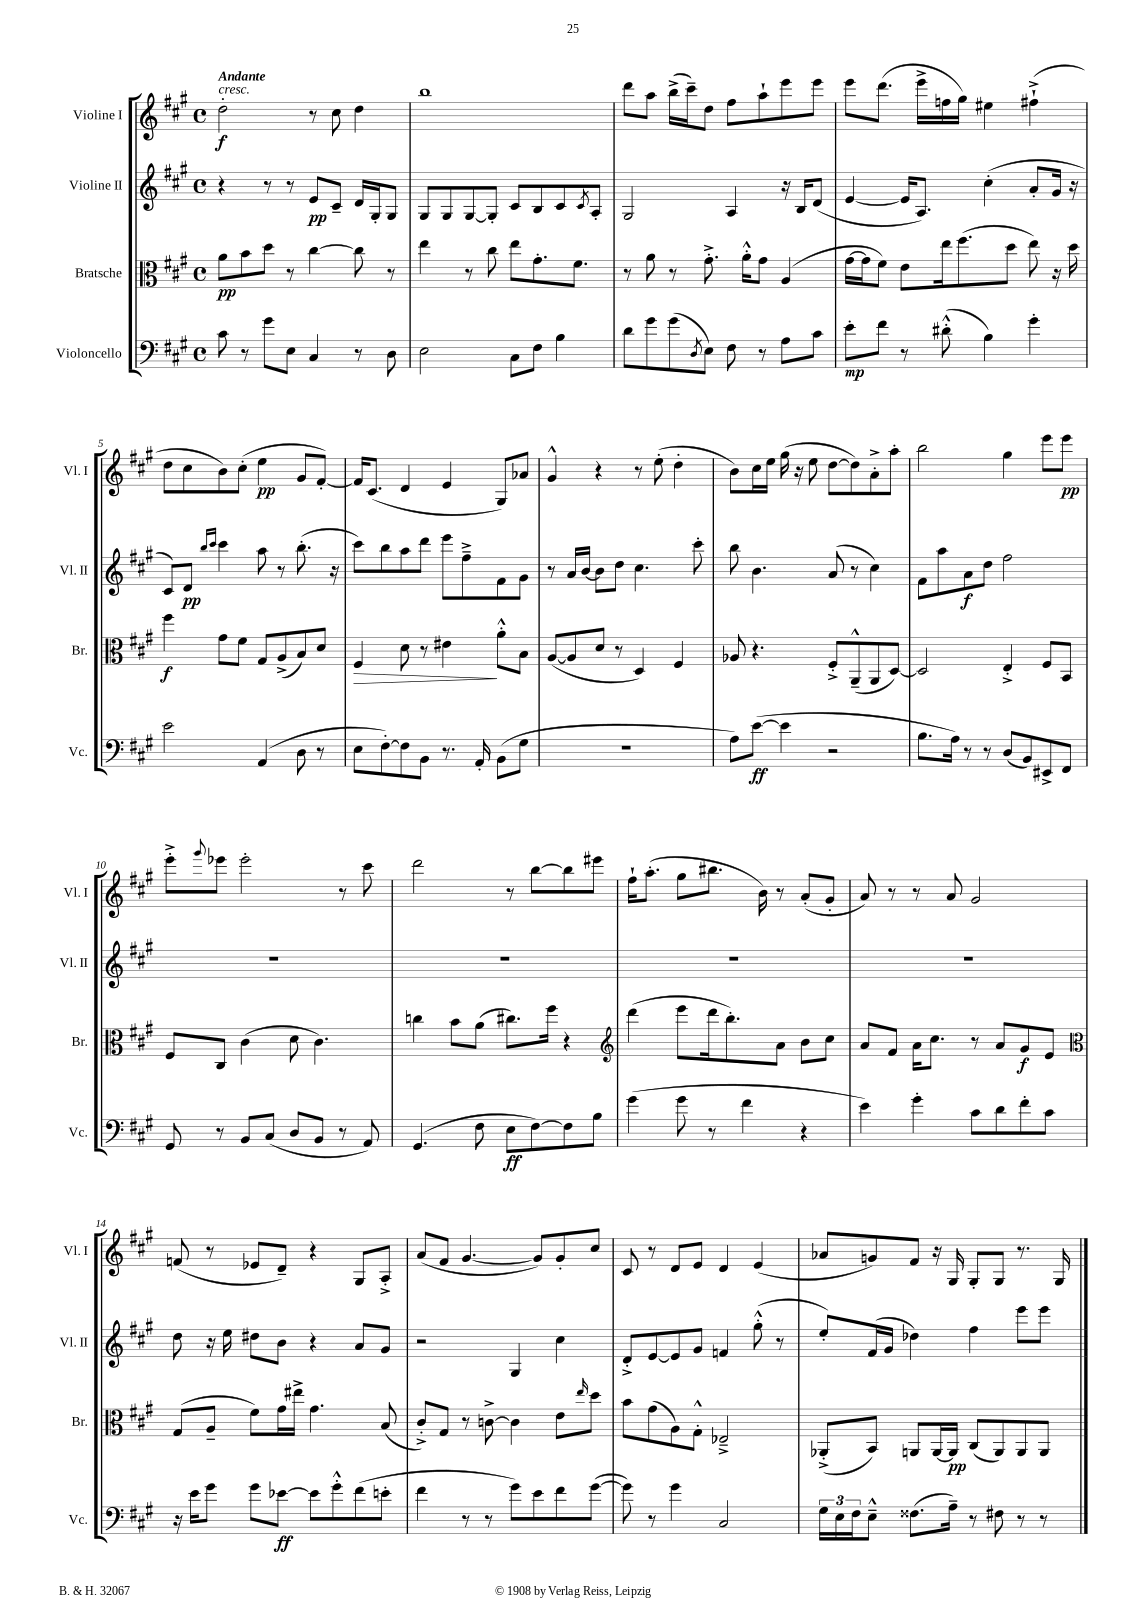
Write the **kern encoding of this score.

**kern	**kern	**kern	**kern
*staff4	*staff3	*staff2	*staff1
*clefF4	*clefC3	*clefG2	*clefG2
*k[f#c#g#]	*k[f#c#g#]	*k[f#c#g#]	*k[f#c#g#]
*M4/4	*M4/4	*M4/4	*M4/4
*met(c)	*met(c)	*met(c)	*met(c)
8c#	8a	4r	2dd'
8r	8b	.	.
8g#	8dd	8r	.
8E	8r	8r	.
4C#	[4cc#	8e	8r
.	.	8c#~	8cc#
8r	8cc#]	16d	4dd
.	.	16G#'	.
8D	8r	8G#	.
=	=	=	=
2E	4ee	8G#	1bb
.	.	8G#	.
.	8r	[8G#	.
.	8cc#	8G#']	.
8C#	8ee	8c#	.
8F#	8.g#'	8B	.
4B	.	8c#	.
.	8.f#	.	.
.	.	8qc#	.
.	.	8A'	.
=	=	=	=
8d	8r	2G#	8ddd
8g#	8a	.	8aa
(8g#	8r	.	(16bb^
.	.	.	16ccc#~)
8qD	.	.	.
8E)	8.g#'^	.	8dd
8F#	.	4A	8ff#
.	16a'^^	.	.
8r	8g#	.	8aa`
8A	(4A	16r	8eee
.	.	16B	.
8c#	.	(8d	8eee
=	=	=	=
8e'	[16g#	[4e	8eee
.	16g#]	.	.
8f#	8f#)	.	(8.ddd
8r	8e	16e]	.
.	.	8.A)	16eee^
(8d#'^^	16ee	.	16ff
.	(8.ff#	.	16gg#)
4B)	.	(4cc#'	4ee#
.	8dd	.	.
4g#'	8ee)	8a'	(4ff#`^
.	16r	16g#	.
.	16dd	16r	.
=	=	=	=
2e	4ff#	8c#)	8dd
.	.	8d	8cc#
.	.	16qqbb	.
.	.	16qqccc#	.
.	8g#	4ccc#	8b)
.	8f#	.	(8cc#'
(4AA	8G#	8aa	4ee
.	(8A^	8r	.
8D	8B)	(8.bb'	8g#
8r	8d	.	[8f#')
.	.	16r	.
=	=	=	=
8E	4F#	8ccc#)	16f#]
.	.	.	(8.c#
[8F#')	.	8bb	.
8F#]	8d	8aa	4d
8BB	8r	8ddd	.
8.r	4e#	8eee	4e
.	.	8ff#~^	.
16AA'	.	.	.
(8BB	8a'^^	8f#	8G#)
8G#	8B	8g#	8a-
=	=	=	=
1r	([8A	8r	4g#^^
.	8A]	16a	.
.	.	[16b	.
.	8d	8b]	4r
.	8r	8dd	.
.	4D)	4.cc#	8r
.	.	.	(8ee'
.	4F#	.	4dd'
.	.	8ccc#'	.
=	=	=	=
8A)	8A-	8bb	8b)
([8e	4.r	4.b	16cc#
.	.	.	16ee
4e]	.	.	(16gg#
.	.	.	16r
.	.	.	8ee
2r	8F#'^	(8a	[8dd
.	(8AA~^^	8r	8dd])
.	8AA	4cc#)	8a'^
.	[8D)	.	8aa'
=	=	=	=
8.B	2D]	8f#	2bb
.	.	8aa	.
16A)	.	.	.
8r	.	8a	.
8r	.	8dd	.
(8D	4E'^	2ff#	4gg#
8BB)	.	.	.
8EE#^	8F#	.	8eee
8FF#	8BB	.	8eee
=	=	=	=
8GG#	8F#	1r	8eee'^
.	.	.	8qqggg#
8r	8C#	.	8eee-
8BB	(4c#	.	2eee-'
(8C#	.	.	.
8D	8d	.	.
8BB	4.c#)	.	.
8r	.	.	8r
8AA)	.	.	8ccc#
=	=	=	=
(4.GG#	4cc	1r	2ddd
.	8b	.	.
8F#	(8a	.	.
8E	8.cc#)	.	8r
[8F#)	.	.	[8bb
.	16ff#	.	.
8F#]	4r	.	8bb]
8B	.	.	8eee#
=	=	=	=
*	*clefG2	*	*
(4g#	(4ddd	1r	16ff#`
.	.	.	(8.aa'
8g#	8eee	.	8gg#
8r	16ddd	.	8.bb#
.	8.bb')	.	.
4f#	.	.	.
.	.	.	16b)
.	8a	.	8r
4r	8b	.	(8a'
.	8cc#	.	8g#'
=	=	=	=
4e)	8a	1r	8a)
.	8f#	.	8r
4g#'	16a	.	8r
.	8.cc#	.	.
.	.	.	8a
8c#	8r	.	2g#
8d	8a	.	.
8f#'	8g#	.	.
8c#	8e	.	.
=	=	=	=
*	*clefC3	*	*
16r	(8G#	8dd	(8f
16e	.	.	.
8g#	8A~	16r	8r
.	.	16ee	.
8g#	8f#)	8dd#	8e-
[8e-	16g#	8b	8d~)
.	16ee#^	.	.
8e-]	4.g#	4r	4r
8g#'^^	.	.	.
(8f#	.	8a	8G#
8e'	(8B	8g#	8A'^
=	=	=	=
4f#	8c#'^)	2r	(8a
.	8G#	.	8f#
8r	8r	.	[4.g#
8r	[8c^	.	.
8g#)	4c]	4G#	.
8e	.	.	8g#])
8f#	8e	4cc#	8g#'
.	16qqee	.	.
([8g#	8dd	.	8cc#
=	=	=	=
8g#])	8b	8d'^	8c#
8r	(8g#	[8e	8r
4g#	8A)	8e]	8d
.	8G#'^^	8g#	8e
2C#	2E-~^	4f	4d
.	.	(8gg#'^^	(4e
.	.	8r	.
=	=	=	=
24G#	(8AA-'^	8ee')	8a-
24E	.	.	.
24F#	.	.	.
8E~^^	8BB)	(16f#	8g)
.	.	16g#	.
(8.F##	8AA	4dd-)	8f#
.	[16AA	.	16r
16A~)	16AA]	.	16G#
8r	(8C#	4ff#	8G#'
8F#	8AA)	.	8G#
8r	8AA	8eee	8.r
8r	8AA	8eee	.
.	.	.	16G#
==	==	==	==
*-	*-	*-	*-
